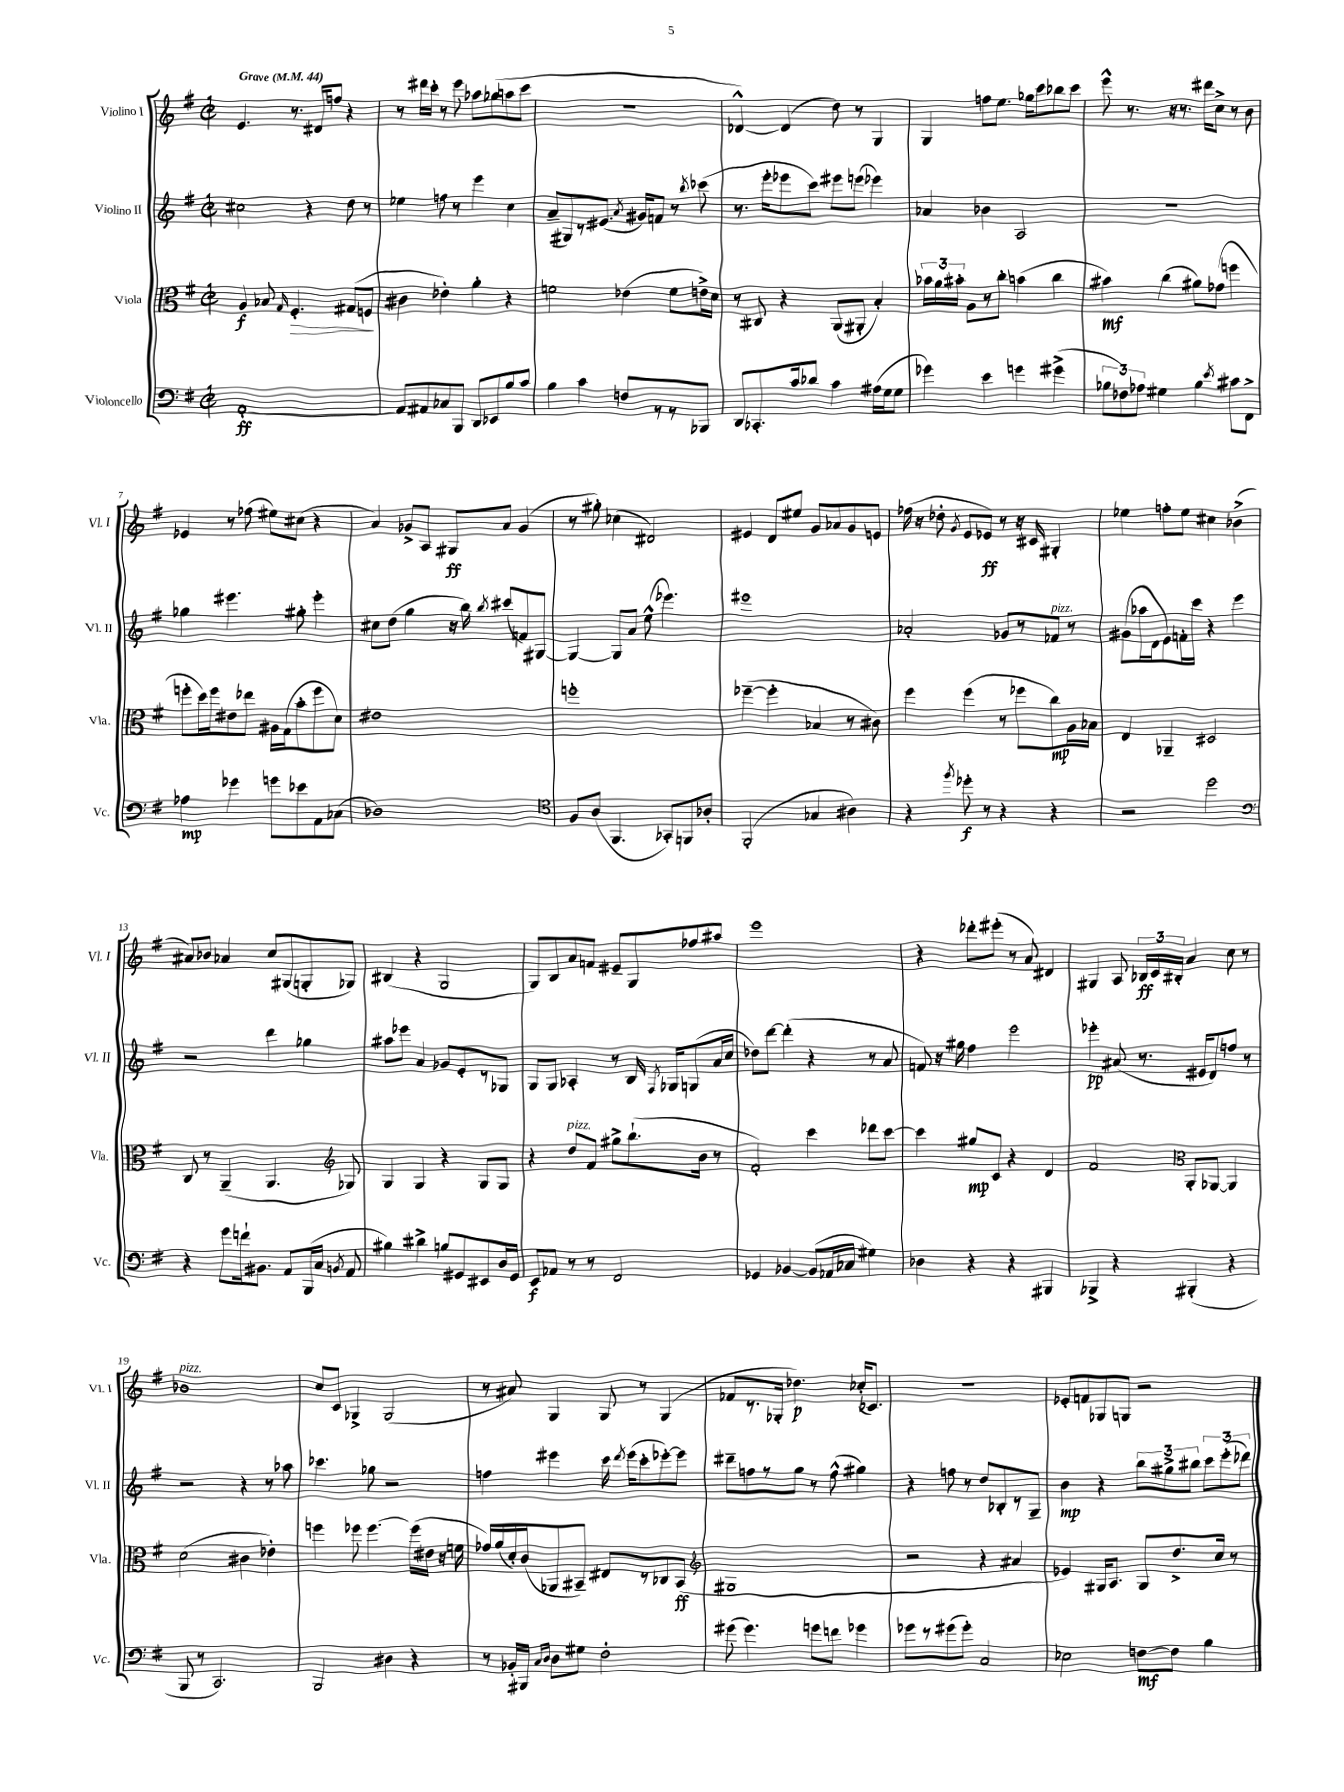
<<
\new StaffGroup <<
\new Staff = "s0" \with { instrumentName = "Violino I" shortInstrumentName = "Vl. I" } {
    \clef treble \key g \major \defaultTimeSignature \time 2/2 \tempo "Grave" 4 = 44
    \autoBeamOff e'4. r8. dis'16[ f''8] r4 |
    r8 dis'''16[ c'''16]-. r8 e'''8 aes''8[ ges''8( a''8 c'''8] |
    R1 |
    des'4~-^) des'4( d''8) r8 g4 |
    g4 f''8[ e''8.] ges''16[ c'''8 bes''8 c'''8] |
    e'''8-^ r8. r16 r8. dis'''16[ c''8]-> r8 b'8 |
    ees'4 r8 fes''8( eis''8[) cis''8]( r4 |
    a'4) ges'8[-> a8] gis8[\ff a'8] ges'4( |
    r8 gis''8-.) ces''4( dis'2) |
    eis'4 d'8[ eis''8] g'8[ aes'8 g'8 e'8] |
    fes''16( r16 des''8-. \acciaccatura { g'8 } e'8[ ees'8]\ff) r8 r16 cis'16 gis4-. |
    ees''4 f''8[-. ees''8] cis''4 bes'4->( |
    ais'8[) bes'8] aes'4 c''8[ gis8( g8-. ges8]) |
    bis4( r4 g2 |
    g8[) b8 a'8 f'8] eis'8[-- g8 fes''8 ais''8] |
    e'''1 |
    r4 des'''8[-. eis'''8]-.( r8 a'8) dis'4 |
    gis4 a8 \tuplet 3/2 { bes16[\ff c'16 bis16]-. } a'4 c''8 r8 |
    bes'1^\markup { \italic "pizz." } |
    c''8[ c'8] ges4-> ges2( |
    r8 ais'8) g4 g8 r8 g4( |
    fes'8[ r8. ges16]-. des''4.\p) ces''16[-.( ces'8.]) |
    R1 |
    ees'8[-. f'8 ges8 g8] r2 \bar "|." |
}
\new Staff = "s1" \with { instrumentName = "Violino II" shortInstrumentName = "Vl. II" } {
    \clef treble \key g \major \defaultTimeSignature \time 2/2
    \autoBeamOff cis''2 r4 d''8 r8 |
    ees''4 f''8 r8 e'''4 c''4 |
    a'8[--( gis8) r8 eis'8.]( \acciaccatura { a'8 } gis'16[) f'8] r8 \acciaccatura { b''8 } ces'''8( |
    r8. e'''16[-. ees'''8 c'''8]) eis'''8[ e'''8]( ees'''4) |
    aes'4 bes'4 a2 |
    R1 |
    ges''4 eis'''4. gis''8-. eis'''4-. |
    cis''8[ d''8]( g''4 r16 b''16) \acciaccatura { b''8 } cis'''8[( f'8) gis8]~ |
    gis4~ gis8[ a'8] e''8-^( ees'''4.) |
    eis'''1 |
    aes'2-. ges'8[ r8 fes'8]^\markup { \italic "pizz." } r8 |
    gis'8[( aes''16 d'16 e'8) f'16-. c'''16] r4 e'''4 |
    r2 d'''4 ges''4 |
    ais''8[ ees'''8] a'4 ges'8[ e'8-. r8 ges8] |
    g8[ g8] aes4-. r8 b16 \acciaccatura { fis8 } ges16[ g8( a'16 c''16] |
    des''8[) d'''8]~ d'''4-.( r4 r8 a'8 |
    f'8) r16 gis''16 fis''4 e'''2 |
    ees'''4-.\pp ais'8( r8. eis'16[ d'8) f''8] r8 |
    r2 r4 r8 aes''8 |
    ces'''4. ges''8 r2 |
    f''4 eis'''4 c'''16 \acciaccatura { d'''8 } eis'''16[( c'''8-. ees'''8~-.) ees'''8] |
    dis'''8[-- f''8 r8 g''8] r8 f''8-^( gis''4) |
    r4 f''8 r8 d''8[ bes8-. r8 g8]-- |
    b'4\mp r4 \tuplet 3/2 { b''8[ gis''8-> bis''8] } \tuplet 3/2 { c'''8[ e'''8-.( des'''8]) } \bar "|." |
}
\new Staff = "s2" \with { instrumentName = "Viola" shortInstrumentName = "Vla." } {
    \clef alto \key g \major \defaultTimeSignature \time 2/2
    \autoBeamOff a4\f bes8 \grace { g16 } fis4.-.\> gis8[( f8]\! |
    cis'4 ees'4-.) a'4-. r4 |
    f'2 ees'4( f'8[ e'16->) d'16] |
    r8 cis8 r4 a,8[( ais,8]-. b4-.) |
    \tuplet 3/2 { bes'16[ a'16 bis'16]-. } a8[ r8 c''8]-. b'4( c''4 |
    bis'4\mf) c''4( ais'8[) ges'8]( f''4 |
    f''8[-. d''16) f''16 eis'8 ees''8] ais16[ g16( b'8-. f''8 d'8]) |
    eis'1 |
    f''1-. |
    fes''4~--( fes''4-. bes4 r8 cis'8) |
    fis''4 fis''4( r8 fes''8[ c''8\mp) a16 bes16] |
    e4 aes,4-- dis2 |
    c8 r8 a,4--( a,4. \clef treble ges8) |
    g4 g4 r4 g8[ g8] |
    r4 d''8[^\markup { \italic "pizz." } fis'8] gis''8[-> b''8.-!( b'16] r8 |
    fis'2-.) c'''4 des'''8[ c'''8]~ |
    c'''4 gis''8[\mp c'8] r4 d'4 |
    fis'2 \clef alto a,8[-. aes,8]~ aes,4 |
    d'2( cis'4 ees'4-.) |
    f''4 fes''8 fes''4.~ fes''16[( eis'16] r16 f'16 |
    ges'16[) a'16( d'16-.) c'16( aes,8 bis,8]--) eis8[ r8 ces8 bis,8]\ff( |
    \clef treble gis1 |
    r2 r4 ais'4 |
    ees'4) gis16[ a8.] gis8[ d''8.-> c''16] r8 \bar "|." |
}
\new Staff = "s3" \with { instrumentName = "Violoncello" shortInstrumentName = "Vc." } {
    \clef bass \key g \major \defaultTimeSignature \time 2/2
    \autoBeamOff a,1~-.\ff |
    a,8[ ais,8 ces8 b,,8] d,8[ ees,8 b8 c'8] |
    b4 c'4 f8[ r8 r8 bes,,8] |
    d,8[ ces,8.-. c'16 des'8] c'4 ais16[( g16 g8] |
    ges'4) e'4 g'4 gis'4->( |
    \tuplet 3/2 { bes8[ fes8) aes8] } gis4 bes4 \acciaccatura { e'8 } cis'8[ fis,8]-> |
    aes4\mp ges'4 g'8[ ees'8 a,8 ces8]( |
    des1) |
    \clef tenor fis8[ a8]( fis,4. ges,8[-.) f,8 aes8]-. |
    fis,2-.( ges4 ais4) |
    r4 \acciaccatura { fis''8 } des''8-.\f r8 r4 r4 |
    r2 d''2 |
    \clef bass r4 g'8[ f'16-! bis,8.] a,8[ b,,16( c16] \acciaccatura { b,8 } a,8 |
    bis4) dis'4-> b8[ gis,8 eis,8 d16 gis,16] |
    e,8[\f aes,8] r8 r8 fis,2 |
    ges,4 bes,4~ bes,8[( aes,16 ces16] gis4) |
    des4 r4 r4 bis,,4 |
    bes,,4-> r4 bis,,4-.( r4 |
    b,,8 r8 c,2.) |
    b,,2 dis4 r4 |
    r8 bes,16[-. bis,,16] \grace { c16[ d16] } d8[ gis8] fis2-. |
    gis'8( gis'4.) g'8[ f'8] ges'4 |
    ges'8[ r8 gis'8( gis'8]-.) c2 |
    ees2 f8[~\mf f8] b4 \bar "|." |
}
>>
>>
